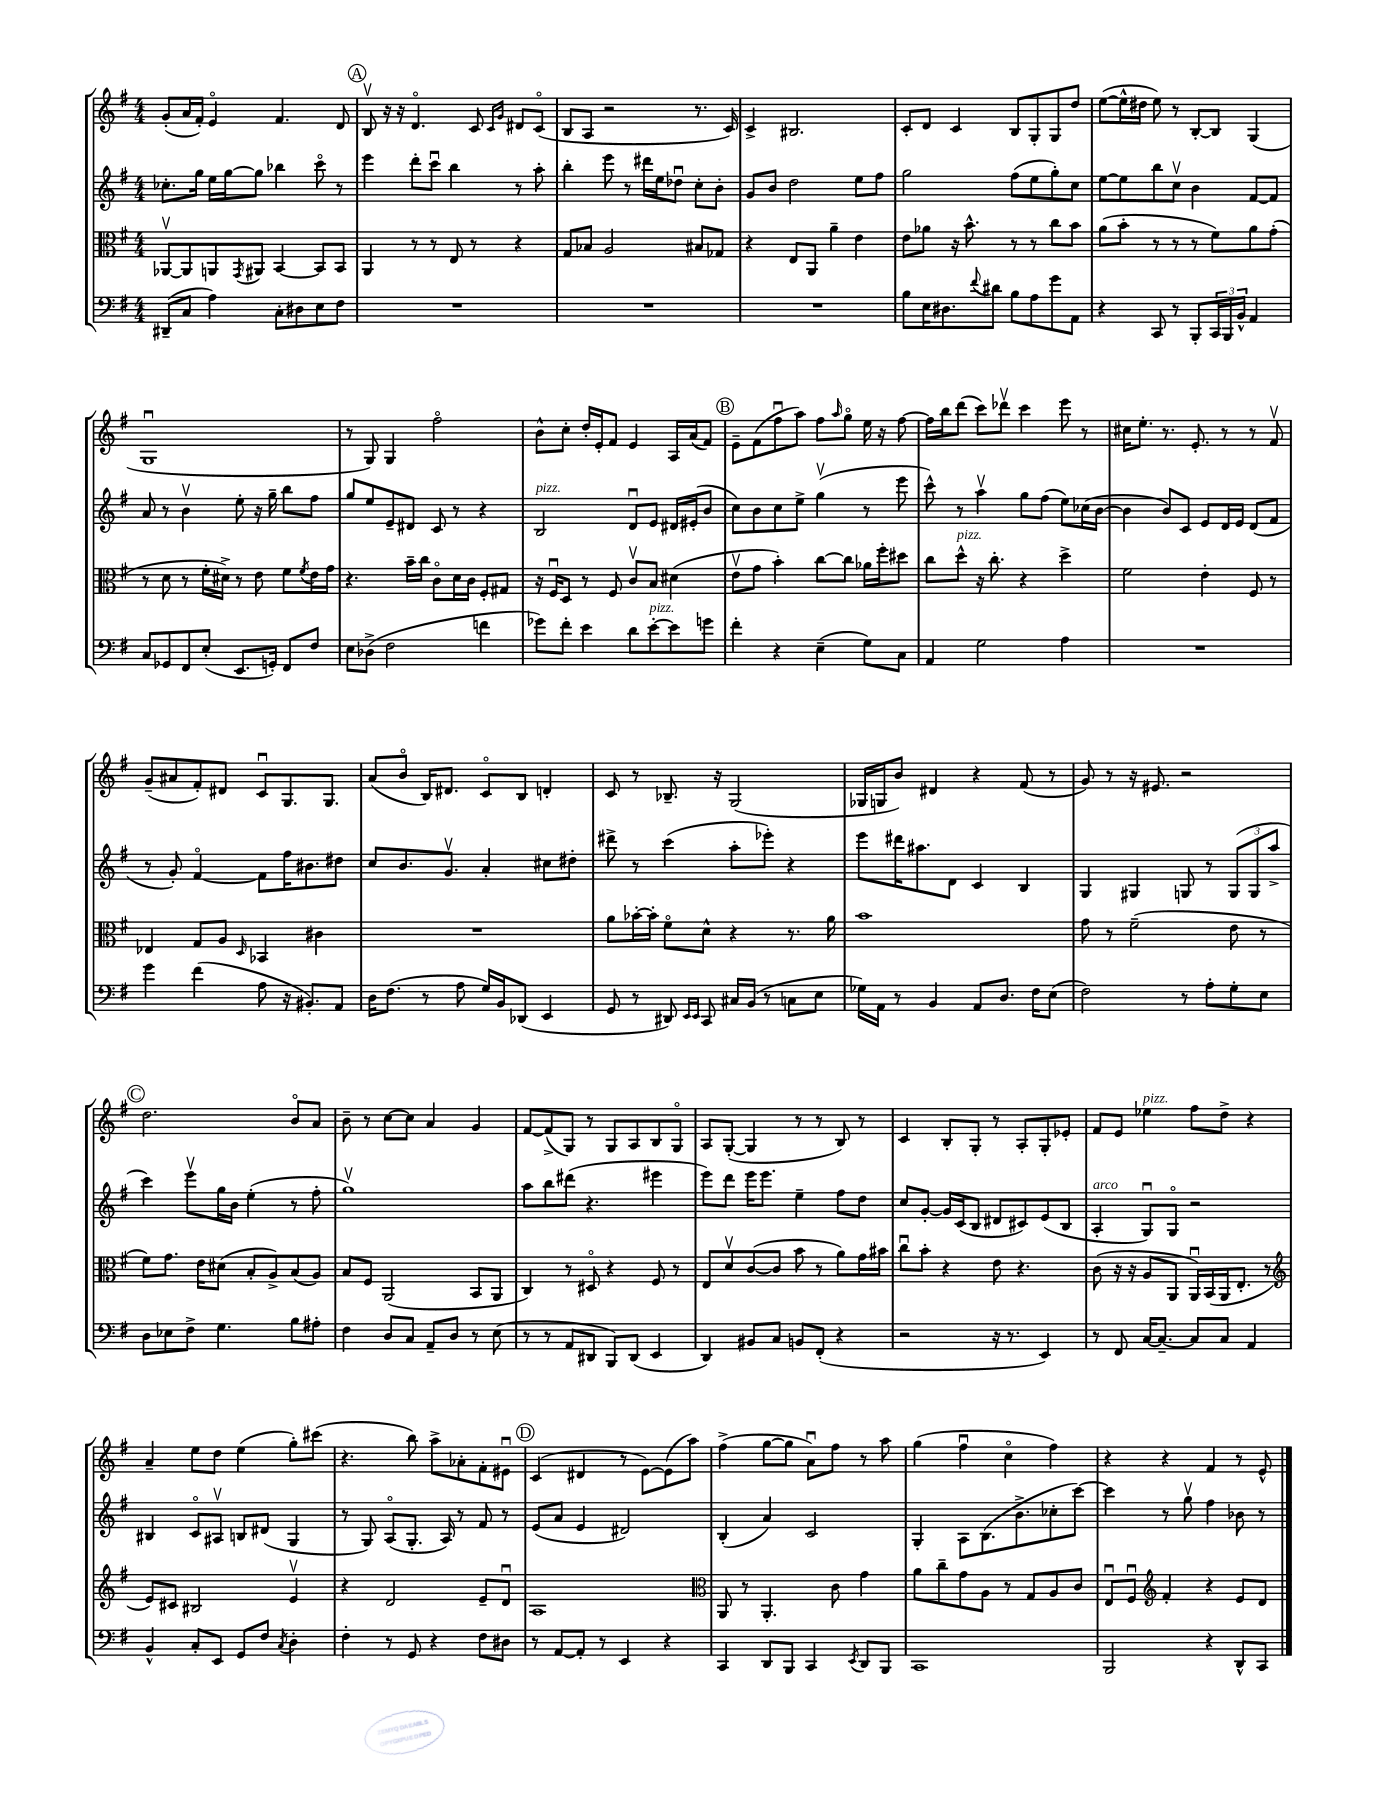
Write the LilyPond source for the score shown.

<<
\new StaffGroup <<
\new Staff = "s0" {
    \clef treble \key g \major \numericTimeSignature \time 4/4
    g'8-.( a'16 fis'16-.) e'4\flageolet fis'4. d'8 |
    \mark \markup { \circle "A" } b8\upbow r16 r16 d'4.\flageolet c'8 \grace { c'16 g'16 } dis'8 c'8\flageolet( |
    b8 a8 r2 r8. c'16) |
    c'4-> bis2. |
    c'8-. d'8 c'4 b8 g8-. g8 d''8 |
    e''8~( e''16-^ dis''16 e''8) r8 b8~-. b8 g4( |
    g1\downbow |
    r8 g8) g4 fis''2\flageolet |
    b'8-^ c''8-. d''16-. e'16-. fis'8 e'4 a16 a'16( fis'8) |
    \mark \markup { \circle "B" } e'8-- fis'8( fis''8\downbow a''8) fis''8 \grace { a''16 } g''8\flageolet e''16 r16 fis''8~ |
    fis''16 b''16 d'''8( c'''8) des'''8\upbow c'''4 e'''8 r8 |
    cis''16 e''8.-. r8. e'8.-. r8 r8 fis'8\upbow |
    g'8--( ais'8 fis'8-.) dis'8 c'8\downbow g8. g8. |
    a'8( b'8\flageolet b16) dis'8. c'8\flageolet b8 d'4-. |
    c'8 r8 bes8.-- r16 g2( |
    ges16 g16 b'8) dis'4 r4 fis'8( r8 |
    g'8) r8 r16 eis'8. r2 |
    \mark \markup { \circle "C" } d''2. b'8\flageolet a'8 |
    b'8-- r8 c''8~ c''8 a'4 g'4 |
    fis'8~ fis'8->( g8) r8 g8 a8 b8 g8\flageolet |
    a8 g8~-.( g4 r8 r8 b8) r8 |
    c'4 b8-. g8-. r8 a8-. g8-. ees'8-. |
    fis'8 e'8 ees''4^\markup { \italic "pizz." } fis''8 d''8-> r4 |
    a'4-- e''8 d''8 e''4( g''8-.) cis'''8( |
    r4. b''8) a''8-> aes'8-. fis'8-. eis'8\downbow |
    \mark \markup { \circle "D" } c'4( dis'4 r8 e'8~) e'8( a''8) |
    fis''4->( g''8~ g''8 a'8\downbow) fis''8 r8 a''8 |
    g''4( fis''4\downbow c''4\flageolet fis''4) |
    r4 r4 fis'4 r8 e'8-^ \bar "|." |
}
\new Staff = "s1" {
    \clef treble \key g \major \numericTimeSignature \time 4/4
    ces''8.-. g''16 e''16 g''16~ g''8 bes''4 c'''8\flageolet r8 |
    \mark \markup { \circle "A" } e'''4 d'''8-. c'''8\downbow b''4 r8 a''8-. |
    b''4-. e'''8 r8 dis'''16 e''16 des''8\downbow c''8-. b'8-. |
    g'8 b'8 d''2 e''8 fis''8 |
    g''2 fis''8( e''8 g''8-.) c''8 |
    e''8~ e''8 b''8 c''8\upbow b'4 fis'8~ fis'8 |
    a'8 r8 b'4\upbow e''8-. r16 g''16-- b''8 fis''8 |
    g''8 e''8 e'8-- dis'8 c'8 r8 r4 |
    b2^\markup { \italic "pizz." } d'8\downbow e'8 dis'16 eis'16-.( b'8 |
    \mark \markup { \circle "B" } c''8) b'8 c''8 e''8-> g''4\upbow( r8 e'''8 |
    c'''8-^) r8 a''4\upbow g''8 fis''8( e''8) ces''16( b'16~ |
    b'4 b'8) c'8 e'8 d'16 e'16 d'8( fis'8 |
    r8 g'8-.) fis'4~\flageolet fis'8 fis''16 bis'8. dis''8 |
    c''8 b'8. g'8.\upbow a'4-. cis''8 dis''8-. |
    dis'''8-> r8 c'''4( a''8-. ees'''8-.) r4 |
    e'''8 dis'''16 ais''8. d'8 c'4 b4 |
    g4 gis4 g8 r8 \tuplet 3/2 { g8( g8 a''8-> } |
    \mark \markup { \circle "C" } c'''4) e'''8\upbow g''16 b'16 e''4-.( r8 fis''8-. |
    g''1\upbow) |
    a''8 b''8 dis'''8( r4. eis'''4 |
    e'''8) d'''8 e'''16 e'''8. e''4-- fis''8 d''8 |
    c''8 g'8~-. g'16 c'16( b8 dis'8 cis'8) e'8( b8 |
    a4-.^\markup { \italic "arco" } g8\downbow) g8\flageolet r2 |
    bis4 c'8\flageolet ais8\upbow b8 dis'8( g4 |
    r8 g8) a8\flageolet( g8.-. a16) r8 fis'8 r8 |
    \mark \markup { \circle "D" } e'8( a'8 e'4 dis'2) |
    b4-.( a'4) c'2 |
    g4-. a8 b8.( b'8.-> ces''8-. c'''8~) |
    c'''4 r8 g''8\upbow fis''4 bes'8 r8 \bar "|." |
}
\new Staff = "s2" {
    \clef alto \key g \major \numericTimeSignature \time 4/4
    aes,8~\upbow aes,8 a,8 \acciaccatura { g,8 } ais,8 b,4~ b,8 b,8 |
    \mark \markup { \circle "A" } a,4 r8 r8 e8 r8 r4 |
    g8 bes8 a2 bis8 ges8 |
    r4 e8 a,8 a'4-- e'4 |
    e'8 aes'8 r16 b'8.-^ r8 r8 c''8 b'8 |
    a'8( b'8-. r8 r8 r8 fis'8) a'8 g'8-.( |
    r8 d'8 r8 fis'16-. dis'16->) r8 e'8 fis'8 \acciaccatura { fis'8 } e'16 g'16 |
    r4. b'16-- c''16 c'8\flageolet d'16 c'16 fis8-. gis8 |
    r16 fis16\downbow d8 r8 fis8 c'8\upbow b8 dis'4( |
    \mark \markup { \circle "B" } e'8\upbow g'8 b'4-.) c''8~ c''8 aes'16 fis''16-. dis''8 |
    c''8 d''8-^^\markup { \italic "pizz." } r16 c''8.-. r4 d''4-> |
    fis'2 e'4-. fis8 r8 |
    ees4 g8 a8 \grace { d16 } bes,4 cis'4 |
    R1 |
    a'8 bes'16~-. bes'16-. fis'8\flageolet d'8-^ r4 r8. a'16 |
    b'1 |
    g'8 r8 fis'2--( e'8 r8 |
    \mark \markup { \circle "C" } fis'8) g'8. e'16 dis'8( b8-. a8->) b8( a8) |
    b8 fis8 a,2( b,8 a,8 |
    c4) r8 dis8\flageolet r4 fis8 r8 |
    e8 d'8\upbow c'8~( c'8 b'8 r8 a'8) g'16 bis'16 |
    c''8\downbow b'8-. r4 e'8 r4. |
    c'8( r16 r16 a8 a,8 a,16\downbow) b,16( a,16 e8.-. r8 |
    \clef treble e'8) cis'8 bis2 e'4\upbow |
    r4 d'2 e'8-- d'8\downbow |
    \mark \markup { \circle "D" } a1 |
    \clef alto a,8 r8 a,4.-. c'8 g'4 |
    a'8 c''8-- g'8 a8 r8 g8 a8 c'8 |
    e8\downbow fis8\downbow \clef treble fis'4-. r4 e'8 d'8 \bar "|." |
}
\new Staff = "s3" {
    \clef bass \key g \major \numericTimeSignature \time 4/4
    dis,8--( c8 a4) c8-. dis8 e8 fis8 |
    \mark \markup { \circle "A" } R1 |
    R1 |
    R1 |
    b8 e16 dis8. \appoggiatura { fis'8 } dis'8 b8 a8 g'8 a,8 |
    r4 c,8 r8 b,,8-. \tuplet 3/2 { c,16 b,,16 b,16-^ } a,4 |
    c8 ges,8 fis,8 e8-.( e,8. g,16-.) fis,8 fis8 |
    e8 des8->( fis2 f'4 |
    ges'8) fis'8-. e'4 d'8 e'8~-.^\markup { \italic "pizz." } e'8 g'8 |
    \mark \markup { \circle "B" } fis'4-. r4 e4--( g8) c8 |
    a,4 g2 a4 |
    R1 |
    g'4 fis'4( a8 r16 bis,8.-.) a,8 |
    d16 fis8.( r8 a8 g16) b,16 des,8( e,4 |
    g,8 r8 dis,8) \grace { e,16 e,16 } c,8 cis16 b,16( r8 c8 e8 |
    ges16) a,16 r8 b,4 a,8 d8. fis16 e8( |
    fis2) r8 a8-. g8-. e8 |
    \mark \markup { \circle "C" } d8 ees8 fis8-> g4. b8 ais8-. |
    fis4 d8 c8 a,8-- d8 r8 e8( |
    r8 r8 a,8 dis,8 b,,8) dis,8( e,4 |
    d,4) bis,8 c8 b,8 fis,8-.( r4 |
    r2 r16 r8. e,4) |
    r8 fis,8 c16~ c8.~-- c8 c8 a,4 |
    b,4-^ c8-. e,8 g,8 fis8 \acciaccatura { c8 } d4-. |
    fis4-. r8 g,8 r4 fis8 dis8 |
    \mark \markup { \circle "D" } r8 a,8~ a,8-. r8 e,4 r4 |
    c,4 d,8 b,,8 c,4 \acciaccatura { e,8 } d,8 b,,8 |
    c,1 |
    b,,2 r4 d,8-^ c,8 \bar "|." |
}
>>
>>
\layout { \context { \Score \remove "Bar_number_engraver" } }
